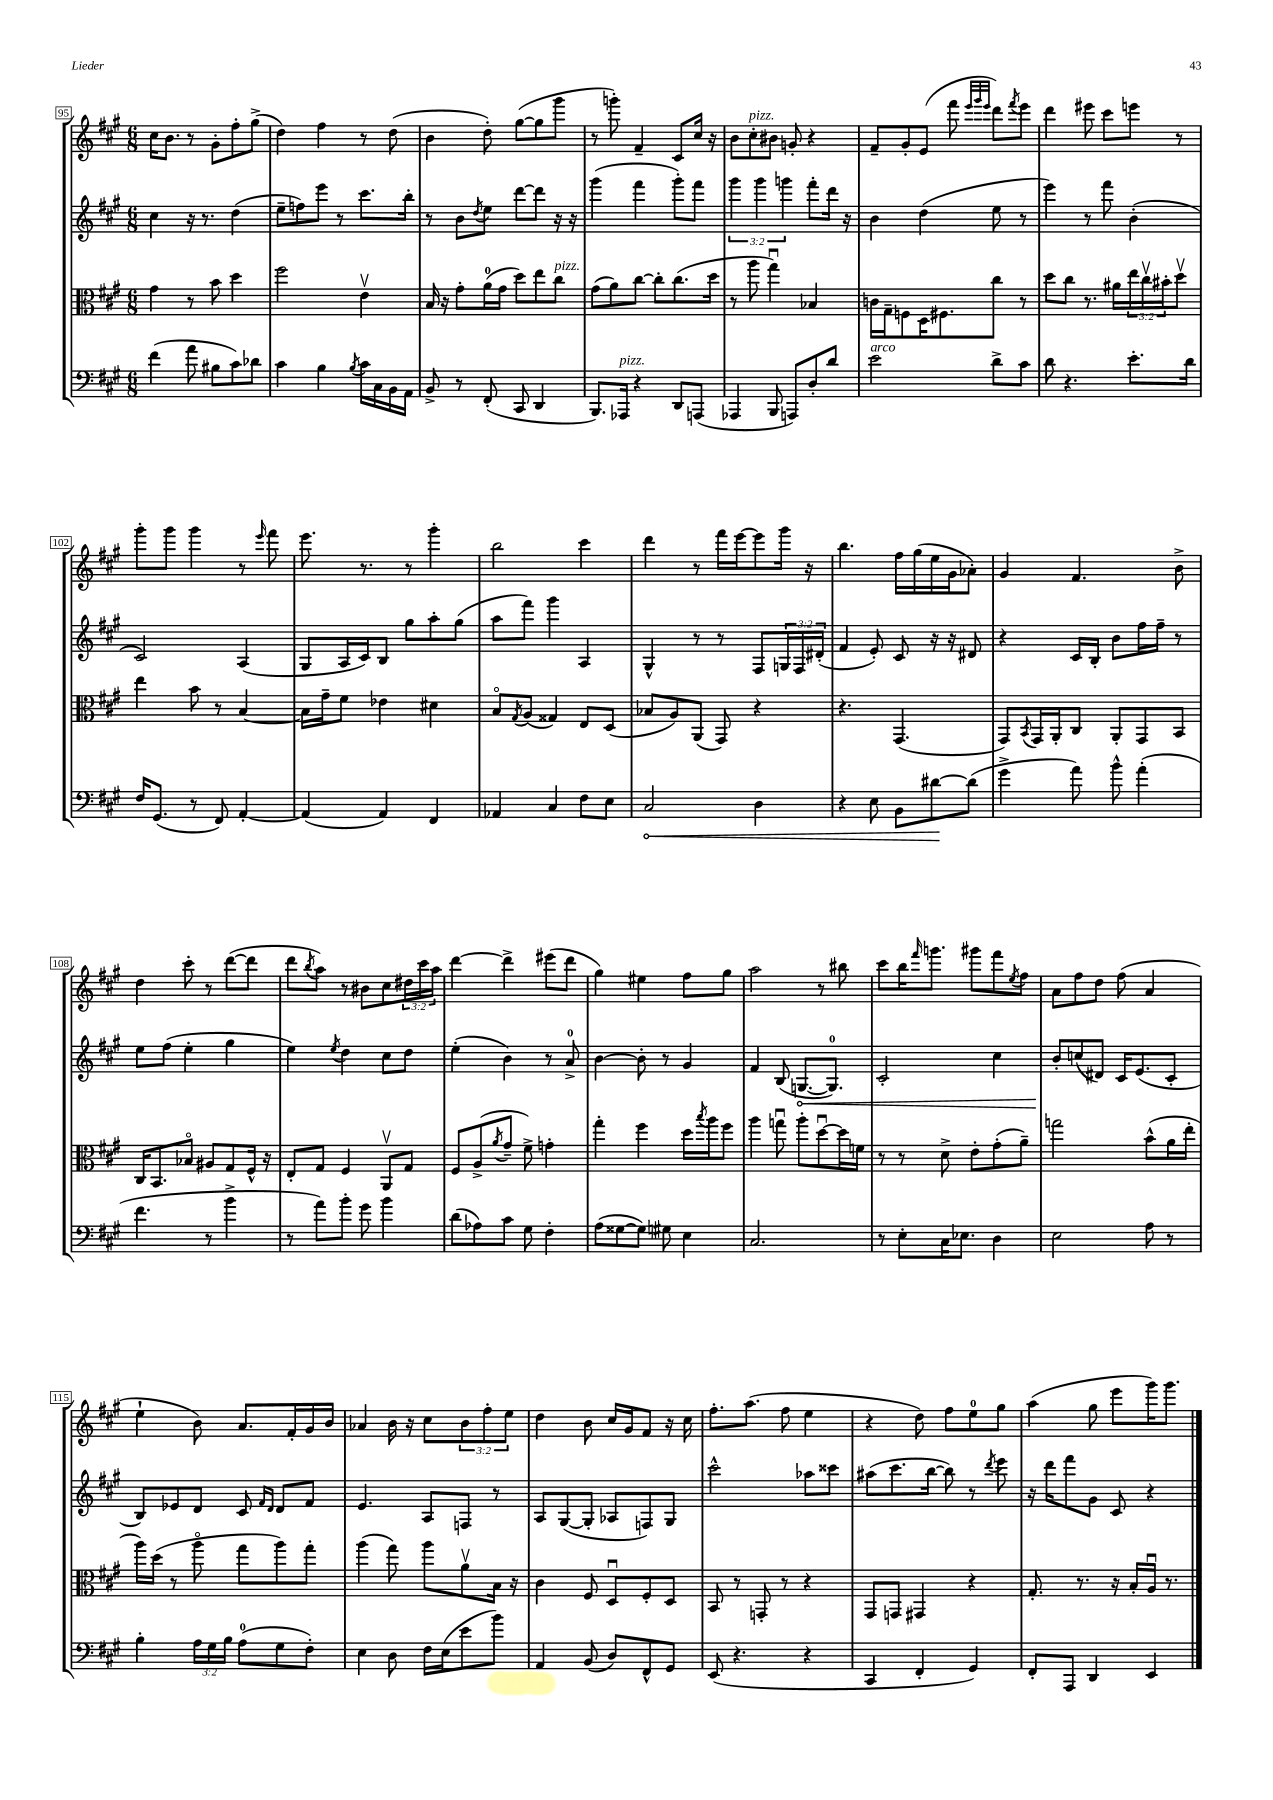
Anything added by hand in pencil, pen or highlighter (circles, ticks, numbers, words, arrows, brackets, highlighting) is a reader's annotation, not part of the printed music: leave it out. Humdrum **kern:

**kern	**kern	**kern	**kern
*staff4	*staff3	*staff2	*staff1
*clefF4	*clefC3	*clefG2	*clefG2
*k[f#c#g#]	*k[f#c#g#]	*k[f#c#g#]	*k[f#c#g#]
*M6/8	*M6/8	*M6/8	*M6/8
(4f#	4g#	4cc#	16cc#
.	.	.	8.b
8a	8r	16r	8r
.	.	8.r	.
8B#	8b	.	8g#'
8c#)	4dd	(4dd	8ff#'
8d-	.	.	(8gg#^
=	=	=	=
4c#	2ff#	8ee~	4dd)
.	.	8ff)	.
4B	.	8eee	4ff#
.	.	8r	.
8qB	.	.	.
16c#	4ev	8.ccc#	8r
16C#	.	.	.
16BB	.	.	(8dd
16AA	.	16bb'	.
=	=	=	=
8BB^	16B	8r	4b
.	16r	.	.
8r	8g#'	8b	.
.	.	8qdd	.
(8FF#'	(16a	8ee	8dd')
.	16g#	.	.
8CC#	8dd)	[8ddd	([8gg#
4DD	8ee	8ddd]	8gg#]
.	8cc#	16r	8ggg#
.	.	16r	.
=	=	=	=
8.BBB)	(8g#	(4ggg#	8r
.	8a)	.	8ggg')
16AAA-	.	.	.
4r	[8cc#	4fff#	4f#~
.	8cc#']	.	.
8DD	(8.cc#	8ggg#')	8c#
(8AAA	.	8fff#	16cc#
.	16dd	.	16r
=	=	=	=
4AAA-	8r	6ggg#	8b
.	8aa	.	8cc#'
.	.	6ggg#	.
8BBB	4gg#u)	.	8b#
.	.	6ggg	.
8AAA)	.	.	8g'
8D'	4B-	8fff#'	4r
8d	.	16ddd	.
.	.	16r	.
=	=	=	=
2e	16c	4b	8f#~
.	16G#~	.	.
.	8F	.	8g#'
.	16D	(4dd	(8e
.	8.F#	.	.
.	.	.	8fff#
.	.	.	32qqeee
.	.	.	32qqggg#
.	.	.	32qqeee
8d^	8cc#	8ee	8ddd)
.	.	.	8qfff#
8c#	8r	8r	8eee
=	=	=	=
8d	8dd	4eee)	4ddd
4.r	8cc#	.	.
.	8.r	8r	8eee#
.	.	8fff#	8ccc#
.	16a#	.	.
8.e'	24ee	(4b'	8eee
.	24cc#v	.	.
.	24b#'	.	.
.	8ddv	.	8r
16d	.	.	.
=	=	=	=
16F#	4ee	2c#)	8ggg#'
(8.GG#	.	.	.
.	.	.	8ggg#
8r	8b	.	4ggg#
8FF#)	8r	.	.
[4AA'	[4B	(4A	8r
.	.	.	16qqeee
.	.	.	8fff#
=	=	=	=
(4AA]	16B]	8G#	8.eee
.	16g#~	.	.
.	8f#	16A	.
.	.	16c#)	8.r
4AA)	4e-	8B	.
.	.	8gg#	8r
4FF#	4d#	8aa'	4ggg#'
.	.	(8gg#	.
=	=	=	=
4AA-	8Bo	8aa	2bb
.	8qG#	.	.
.	(8A	8fff#)	.
4C#	4G##)	4ggg#	.
8F#	8E	4A	4ccc#
8E	(8D	.	.
=	=	=	=
2C#	8B-	4G#^^	4ddd
.	8A)	.	.
.	(8AA	8r	8r
.	8GG#)	8r	16fff#
.	.	.	[16eee
4D	4r	8F#	8eee]
.	.	24G	16ggg#
.	.	24F#	.
.	.	.	16r
.	.	(24d#'	.
=	=	=	=
4r	4.r	4f#	4.bb
8E	.	8e')	.
8BB	(4.GG#	8c#	16ff#
.	.	.	(16gg#
[8d#	.	16r	16ee
.	.	16r	16g#
(8d#]	.	8d#	8a-')
=	=	=	=
4g#^	8GG#)	4r	4g#
.	8qBB	.	.
.	16GG#	.	.
.	16AA'	.	.
8a)	8C#	16c#	4.f#
.	.	16B'	.
8b^^	8AA'	8b	.
(4a'	8GG#	16ff#	.
.	.	16ff#~	.
.	8BB	8r	8b^
=	=	=	=
4.f#	16C#	8ee	4dd
.	8.BB	.	.
.	.	(8ff#	.
.	8B-o	4ee'	8ccc#'
8r	8A#	.	8r
4b^	8G#	4gg#	([8ddd
.	16F#^^	.	8ddd]
.	16r	.	.
=	=	=	=
8r	8E'	4ee)	8ddd
.	.	.	8qbb
8a)	8G#	.	8aa)
.	.	8qee	.
8b'	4F#	4dd	8r
8g#	.	.	8b#
4b	8AAv	8cc#	8cc#
.	8G#	8dd	24dd#
.	.	.	24ccc#
.	.	.	24aa
=	=	=	=
(8d	8F#	(4ee'	[4ddd
8A-)	(8A^	.	.
.	8qa	.	.
8c#	8g#~	4b)	4ddd^]
8G#	8f#^)	.	.
4F#'	4g'	8r	(8eee#
.	.	8a^	8ddd
=	=	=	=
(8A	4gg#'	[4b	4gg#)
[8G##	.	.	.
8G##])	4ff#	8b']	4ee#
8G#	.	8r	.
4E	16dd	4g#	8ff#
.	8qbb	.	.
.	16aa	.	.
.	8ff#	.	8gg#
=	=	=	=
2.C#	4aa	4f#	2aa
.	8ggu	(8B	.
.	8aa'	[8.G	.
.	[8ddu	.	8r
.	.	8.G])	.
.	16dd]	.	8bb#
.	16f	.	.
=	=	=	=
8r	8r	2c#'	8ccc#
8E'	8r	.	16bb
.	.	.	16qqfff#
.	.	.	8.ggg
16C#	8d^	.	.
8.E-	.	.	.
.	8e'	.	8ggg#
4D	(8g#'	4cc#	8fff#
.	.	.	8qee
.	8a~)	.	8ff#
=	=	=	=
2E	2gg	8b'	8a
.	.	(8cc	8ff#
.	.	8d#)	8dd
.	.	16c#	(8ff#
.	.	(8.e	.
8A	(8b^^	.	4a
8r	16a	8c#'	.
.	16ee'	.	.
=	=	=	=
4B'	16aa)	8B)	4ee`
.	(16dd	.	.
.	8r	8e-	.
24A	8aao	8d	8b)
24G#	.	.	.
24B	.	.	.
(8A	8gg#	8c#	8.a
.	.	16qqf#	.
.	.	16qqd	.
8G#	8aa)	8d	.
.	.	.	16f#'
8F#')	8gg#'	8f#	16g#
.	.	.	16b
=	=	=	=
4E	(4aa	4.e	4a-
8D	8gg#)	.	16b
.	.	.	16r
16F#	8aa	8A	8cc#
(16E	.	.	.
8e	8av	8F	12b
.	.	.	12ff#'
8b)	16B	8r	.
.	.	.	12ee
.	16r	.	.
=	=	=	=
4AA	4c#	8A	4dd
.	.	([8G#	.
(8BB	8F#	8G#']	8b
8D)	8Du	8A-	16cc#
.	.	.	16g#
8FF#^^	8F#'	8F)	8f#
8GG#	8D	8G#	16r
.	.	.	16cc#
=	=	=	=
(8EE	8BB	2ccc#^^	8.ff#'
4.r	8r	.	.
.	.	.	(8.aa
.	8GG'	.	.
.	8r	.	8ff#
4r	4r	8aa-	4ee
.	.	8ccc##	.
=	=	=	=
4CC#	8GG#	(8aa#	4r
.	8GG	8.ccc#	.
4FF#'	4GG#	.	8dd)
.	.	[16bb	.
.	.	8bb])	8ff#
4GG#)	4r	8r	8ee
.	.	8qddd	.
.	.	8eee	8gg#
=	=	=	=
8FF#'	8.G#'	16r	(4aa
.	.	16ddd	.
8AAA	.	8fff#	.
.	8.r	.	.
4DD	.	8g#	8gg#
.	16r	8c#	8eee
.	16B'	.	.
4EE	16Au	4r	16ggg#)
.	8.r	.	8.ggg#
==	==	==	==
*-	*-	*-	*-
